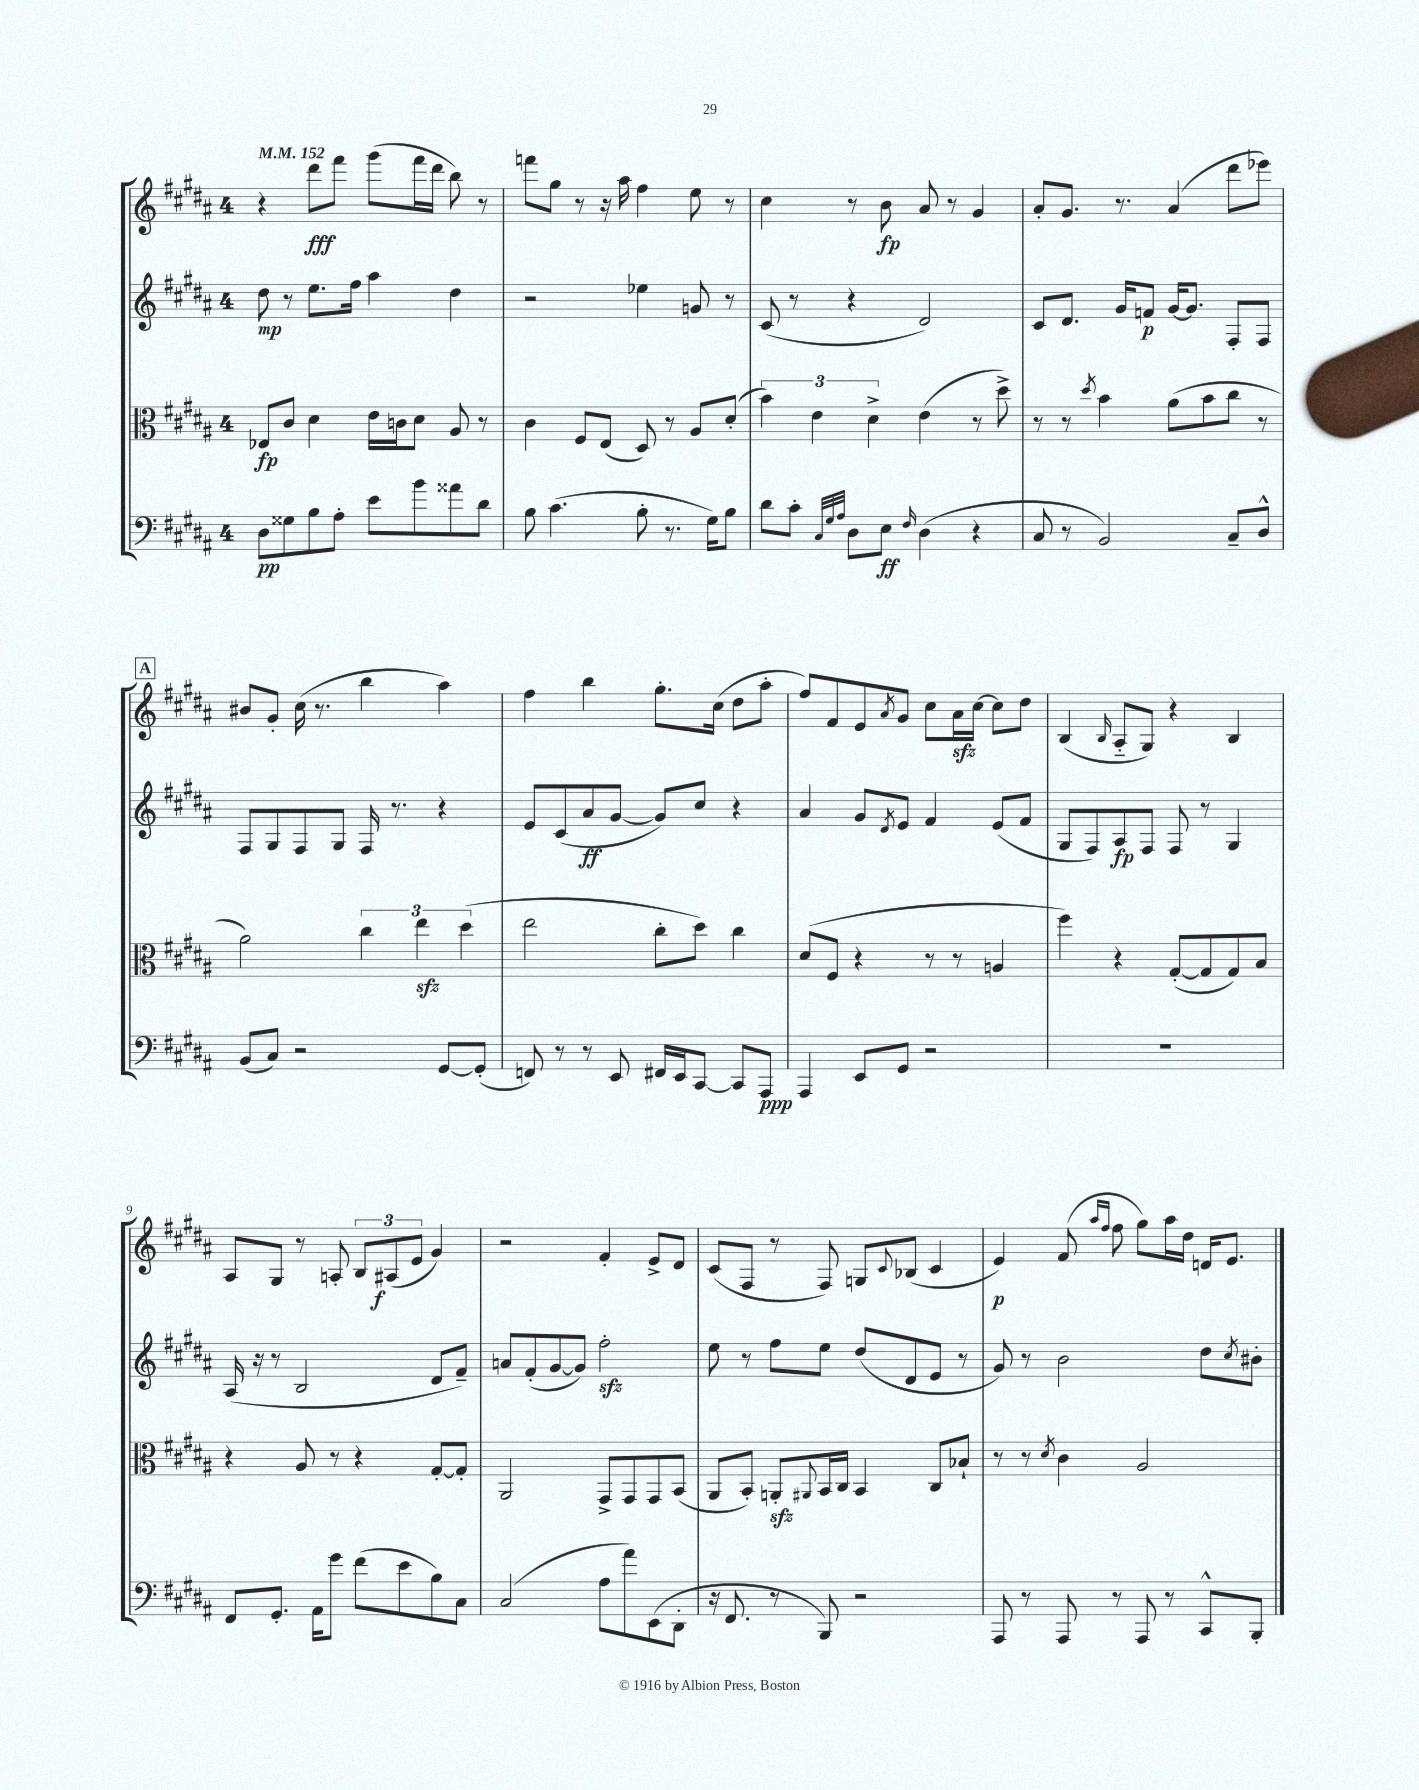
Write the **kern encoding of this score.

**kern	**kern	**kern	**kern
*staff4	*staff3	*staff2	*staff1
*clefF4	*clefC3	*clefG2	*clefG2
*k[f#c#g#d#a#]	*k[f#c#g#d#a#]	*k[f#c#g#d#a#]	*k[f#c#g#d#a#]
*M4/4	*M4/4	*M4/4	*M4/4
*MM152	*MM152	*MM152	*MM152
8D#	8E-	8dd#	4r
8G##	8c#	8r	.
8B	4d#	8.ee	8ddd#
8A#'	.	.	8fff#
.	.	16ff#	.
8e	16e	4aa#	(8ggg#
.	16c	.	.
8b	8d#	.	16fff#
.	.	.	16ddd#
8a##	8A#	4dd#	8bb)
8d#	8r	.	8r
=	=	=	=
8B	4c#	2r	8fff
(4.c#	.	.	8gg#
.	8F#	.	8r
.	(8E	.	16r
.	.	.	16aa#
8B'	8D#)	4ee-	4ff#
8.r	8r	.	.
.	8A#	8g	8ee
16G#)	.	.	.
8B	(8d#'	8r	8r
=	=	=	=
8d#	6b)	(8c#	4cc#
8c#'	.	8r	.
.	6e	.	.
32qqC#	.	.	.
32qqG#	.	.	.
32qqA#	.	.	.
8D#	.	4r	8r
.	6d#^	.	.
8E	.	.	8b
16qqF#	.	.	.
(4D#	(4e	2d#)	8a#
.	.	.	8r
4r	8r	.	4g#
.	8dd#^)	.	.
=	=	=	=
8C#	8r	8c#	8a#'
8r	8r	8.d#	8.g#
.	8qdd#	.	.
2BB)	4b	.	.
.	.	16g#	8.r
.	.	8f	.
.	(8a#	[16g#	(4a#
.	.	8.g#]	.
.	8b	.	.
8C#~	8cc#	8F#'	8ddd#
8D#^^	8r	8F#	8eee-)
=	=	=	=
(8BB	2a#)	8F#	8b#
8C#)	.	8G#	8g#'
2r	.	8F#	(16cc#
.	.	.	8.r
.	.	8G#	.
.	6cc#	16F#	4bb
.	.	8.r	.
.	6ee	.	.
[8GG#	.	4r	4aa#)
.	(6dd#	.	.
(8GG#']	.	.	.
=	=	=	=
8FF)	2ee	8e	4ff#
8r	.	(8c#	.
8r	.	8a#	4bb
8EE	.	[8g#	.
16FF#	8cc#'	8g#])	8.gg#'
16EE	.	.	.
[8CC#	8dd#)	8cc#	.
.	.	.	(16cc#
8CC#]	4cc#	4r	8dd#
8AAA#	.	.	8aa#'
=	=	=	=
4AAA#	(8d#	4a#	8ff#)
.	8F#	.	8f#
8EE	4r	8g#	8e
.	.	8qd#	8qa#
8GG#	.	8e	8g#
2r	8r	4f#	8cc#
.	8r	.	16a#
.	.	.	[16cc#
.	4A	(8e	8cc#]
.	.	8f#	8dd#
=	=	=	=
1r	4ff#)	8G#	(4B
.	.	8F#)	.
.	.	.	16qqB
.	4r	8A#	8A#'~
.	.	8F#	8G#)
.	([8G#'	8F#	4r
.	8G#]	8r	.
.	8G#)	4G#	4B
.	8B	.	.
=	=	=	=
8FF#	4r	(16A#	8A#
.	.	16r	.
8.GG#'	.	8r	8G#
.	8A#	2B	8r
16AA#	.	.	.
8g#	8r	.	8A'
(8f#	4r	.	12B
.	.	.	(12A#
8e	.	.	.
.	.	.	12e
8B)	[8G#'	8d#	4g#)
8C#	8G#']	8f#~)	.
=	=	=	=
(2C#	2AA#	8a	2r
.	.	(8f#'	.
.	.	[8g#	.
.	.	8g#])	.
8A#	8GG#^	2ff#'	4f#'
8a#)	8GG#	.	.
(8EE	8GG#	.	8e^
8DD#'	(8BB	.	8d#
=	=	=	=
16r	8AA#	8ee	(8c#
8.FF#	.	.	.
.	8BB')	8r	8F#
8r	8AA'	8ff#	8r
.	8qqAA#	.	.
8BBB)	16BB	8ee	8F#)
.	16C#	.	.
2r	4BB	(8dd#	8G
.	.	.	8qqc#
.	.	8d#	(8B-
.	8C#	8e	4c#
.	8B-`	8r	.
=	=	=	=
8AAA#	8r	8g#)	4e)
8r	8r	8r	.
.	8qd#	.	.
8AAA#	4c#	2b	(8f#
.	.	.	16qqaa#
.	.	.	16qqff#
8r	.	.	8ff#
8AAA#	2A#	.	8gg#)
8r	.	.	16aa#
.	.	.	16dd#
8CC#^^	.	8dd#	16d
.	.	.	8.e
.	.	8qcc#	.
8BBB'	.	8b#'	.
==	==	==	==
*-	*-	*-	*-
